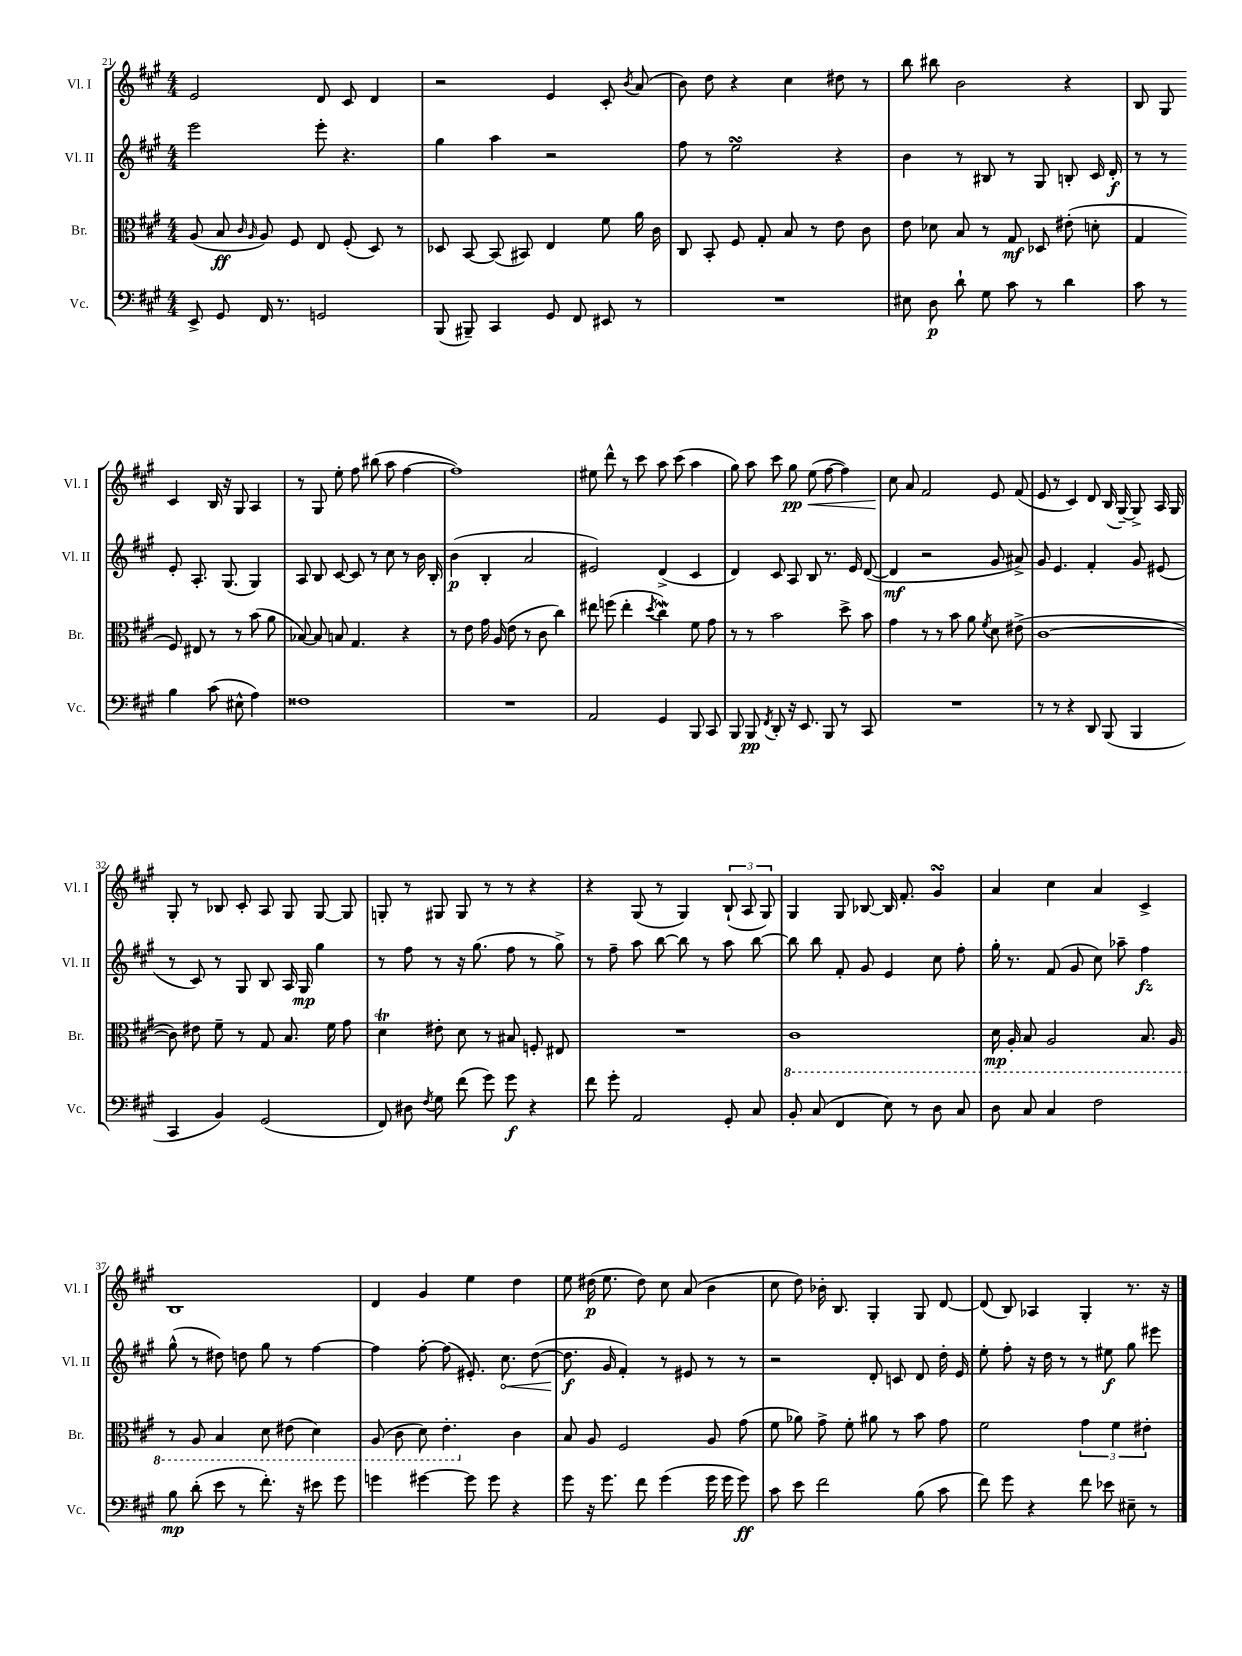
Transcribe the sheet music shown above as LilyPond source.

<<
\new StaffGroup <<
\new Staff = "s0" \with { instrumentName = "Vl. I" shortInstrumentName = "Vl. I" } {
    \clef treble \key a \major \numericTimeSignature \time 4/4
    \autoBeamOff e'2 d'8 cis'8 d'4 |
    r2 e'4 cis'8-. \acciaccatura { b'8 } a'8( |
    b'8) d''8 r4 cis''4 dis''8 r8 |
    b''8 bis''8 b'2 r4 |
    b8 gis8 cis'4 b16 r16 gis8 a4 |
    r8 gis8 e''8-. fis''8 bis''8( a''8 fis''4~ |
    fis''1) |
    eis''8 d'''8-^ r8 cis'''8 a''8 cis'''8( a''4 |
    gis''8) a''8 cis'''8 gis''8\pp\< e''8( fis''8~ fis''4) |
    cis''8\! a'8 fis'2 e'8 fis'8( |
    e'8 r8 cis'4) d'8 b16( gis16~--) gis8-> a16 gis16 |
    gis8-. r8 bes8 cis'8-. a8 gis8 gis8~ gis8 |
    g8-. r8 gis8 gis8 r8 r8 r4 |
    r4 gis8( r8 gis4) \tuplet 3/2 { b8-!( a8 gis8) } |
    gis4 gis8 bes8~ bes16 fis'8.-. gis'4\turn |
    a'4 cis''4 a'4 cis'4-> |
    b1 |
    d'4 gis'4 e''4 d''4 |
    e''8 dis''16\p( e''8. dis''8) cis''8 a'8( b'4 |
    cis''8 d''8) bes'16-. b8. gis4-. gis8 d'8~ |
    d'8( b8) aes4 gis4-. r8. r16 \bar "|." |
}
\new Staff = "s1" \with { instrumentName = "Vl. II" shortInstrumentName = "Vl. II" } {
    \clef treble \key a \major \numericTimeSignature \time 4/4
    \autoBeamOff e'''2 e'''8-. r4. |
    gis''4 a''4 r2 |
    fis''8 r8 e''2\turn r4 |
    b'4 r8 bis8 r8 gis8 b8-. cis'16 d'16-.\f |
    r8 r8 e'8-. a8.-. gis8.( gis4) |
    a8 b8 cis'8~ cis'8 r8 cis''8 r8 b'16 b16-. |
    b'4\p( b4-. a'2 |
    eis'2) d'4->( cis'4 |
    d'4) cis'8 a8 b8 r8. e'16 d'8~( |
    d'4\mf r2 gis'8 ais'8->) |
    gis'8 e'4. fis'4-. gis'8 eis'8( |
    r8 cis'8) r8 gis8 b8 a16 gis16\mp gis''4 |
    r8 fis''8 r8 r16 gis''8.( fis''8 r8 gis''8->) |
    r8 fis''8-- a''8 b''8~ b''8 r8 a''8 b''8~ |
    b''8 b''8 fis'8-. gis'8 e'4 cis''8 fis''8-. |
    gis''16-. r8. fis'8( gis'8 cis''8) aes''8-- fis''4\fz |
    gis''8-^( r8 dis''8) d''8 gis''8 r8 fis''4~ |
    fis''4 fis''8~-. fis''8( eis'8.-.) \once \override Hairpin.circled-tip = ##t cis''8.\< d''8~( |
    d''8.\f\! gis'16 fis'4-.) r8 eis'8 r8 r8 |
    r2 d'8-. c'8 d'8 d''16-. e'16 |
    e''8-. fis''8-. r16 d''16 r8 r8 eis''8\f gis''8 eis'''8 \bar "|." |
}
\new Staff = "s2" \with { instrumentName = "Br." shortInstrumentName = "Br." } {
    \clef alto \key a \major \numericTimeSignature \time 4/4
    \autoBeamOff a8( b8\ff \grace { cis'16 a16 } a8) fis8 e8 fis8-.( d8) r8 |
    des8 b,8~ b,8( bis,8) e4 fis'8 a'16 cis'16 |
    cis8 b,8-. fis8 gis8-. b8 r8 e'8 cis'8 |
    e'8 des'8 b8 r8 gis8\mf des8 eis'8-.( d'8-. |
    gis4 fis8) eis8 r8 r8 b'8( a'8 |
    bes8~) bes8 b8 gis4. r4 |
    r8 e'8 gis'16 a16( e'8 r8 cis'8 cis''4) |
    eis''8 f''8( eis''4-. \acciaccatura { d''8 } cis''4\mordent) fis'8 gis'8 |
    r8 r8 b'2 d''8-> b'8 |
    gis'4 r8 r8 b'8 a'8 \acciaccatura { fis'8 } d'8 eis'8->( |
    cis'1~ |
    cis'8) eis'8 fis'8-- r8 gis8 b8. fis'16 gis'8 |
    d'4\trill eis'8-. d'8 r8 bis8 f8-. eis8 |
    R1 |
    \ottava #-1 cis1 |
    d16\mp a,16-. b,8 a,2 b,8. a,16 |
    r8 a,8 b,4 d8 eis8( d4) |
    a,8( cis8 d8) e4.-. \ottava #0 cis'4 |
    b8 a8 fis2 a8 gis'8( |
    fis'8 aes'8) gis'8-> fis'8-. ais'8 r8 b'8 gis'8 |
    fis'2 \tuplet 3/2 { gis'4 fis'4 eis'4-. } \bar "|." |
}
\new Staff = "s3" \with { instrumentName = "Vc." shortInstrumentName = "Vc." } {
    \clef bass \key a \major \numericTimeSignature \time 4/4
    \autoBeamOff e,8-> gis,8 fis,16 r8. g,2 |
    b,,8( bis,,8--) cis,4 gis,8 fis,8 eis,8 r8 |
    R1 |
    eis8 d8\p d'8-! gis8 cis'8 r8 d'4 |
    cis'8 r8 b4 cis'8( eis8-^ a4) |
    fisis1 |
    R1 |
    a,2 gis,4 b,,8 cis,8 |
    b,,8 b,,8\pp \acciaccatura { fis,8 } d,8-. r16 e,8. b,,8 r8 cis,8 |
    R1 |
    r8 r8 r4 d,8 b,,8( b,,4 |
    cis,4 b,4) gis,2( |
    fis,8) dis8 \acciaccatura { fis8 } gis8 fis'8( gis'8) gis'8\f r4 |
    fis'8 gis'8-. a,2 gis,8-. cis8 |
    b,8-. cis8( fis,4 e8) r8 d8 cis8 |
    d8 cis8 cis4 fis2 |
    b8\mp d'8-.( e'8 r8 fis'8.-.) r16 eis'8 gis'8 |
    g'4 gis'4~ gis'8 gis'8 r4 |
    gis'8 r16 gis'8. fis'8 gis'4( gis'16 gis'16 gis'8\ff) |
    cis'8 e'8 fis'2 b8( cis'8 |
    fis'8) gis'8 r4 fis'8 ees'8 eis8-- r8 \bar "|." |
}
>>
>>
\layout { \context { \Score currentBarNumber = #21 } }
